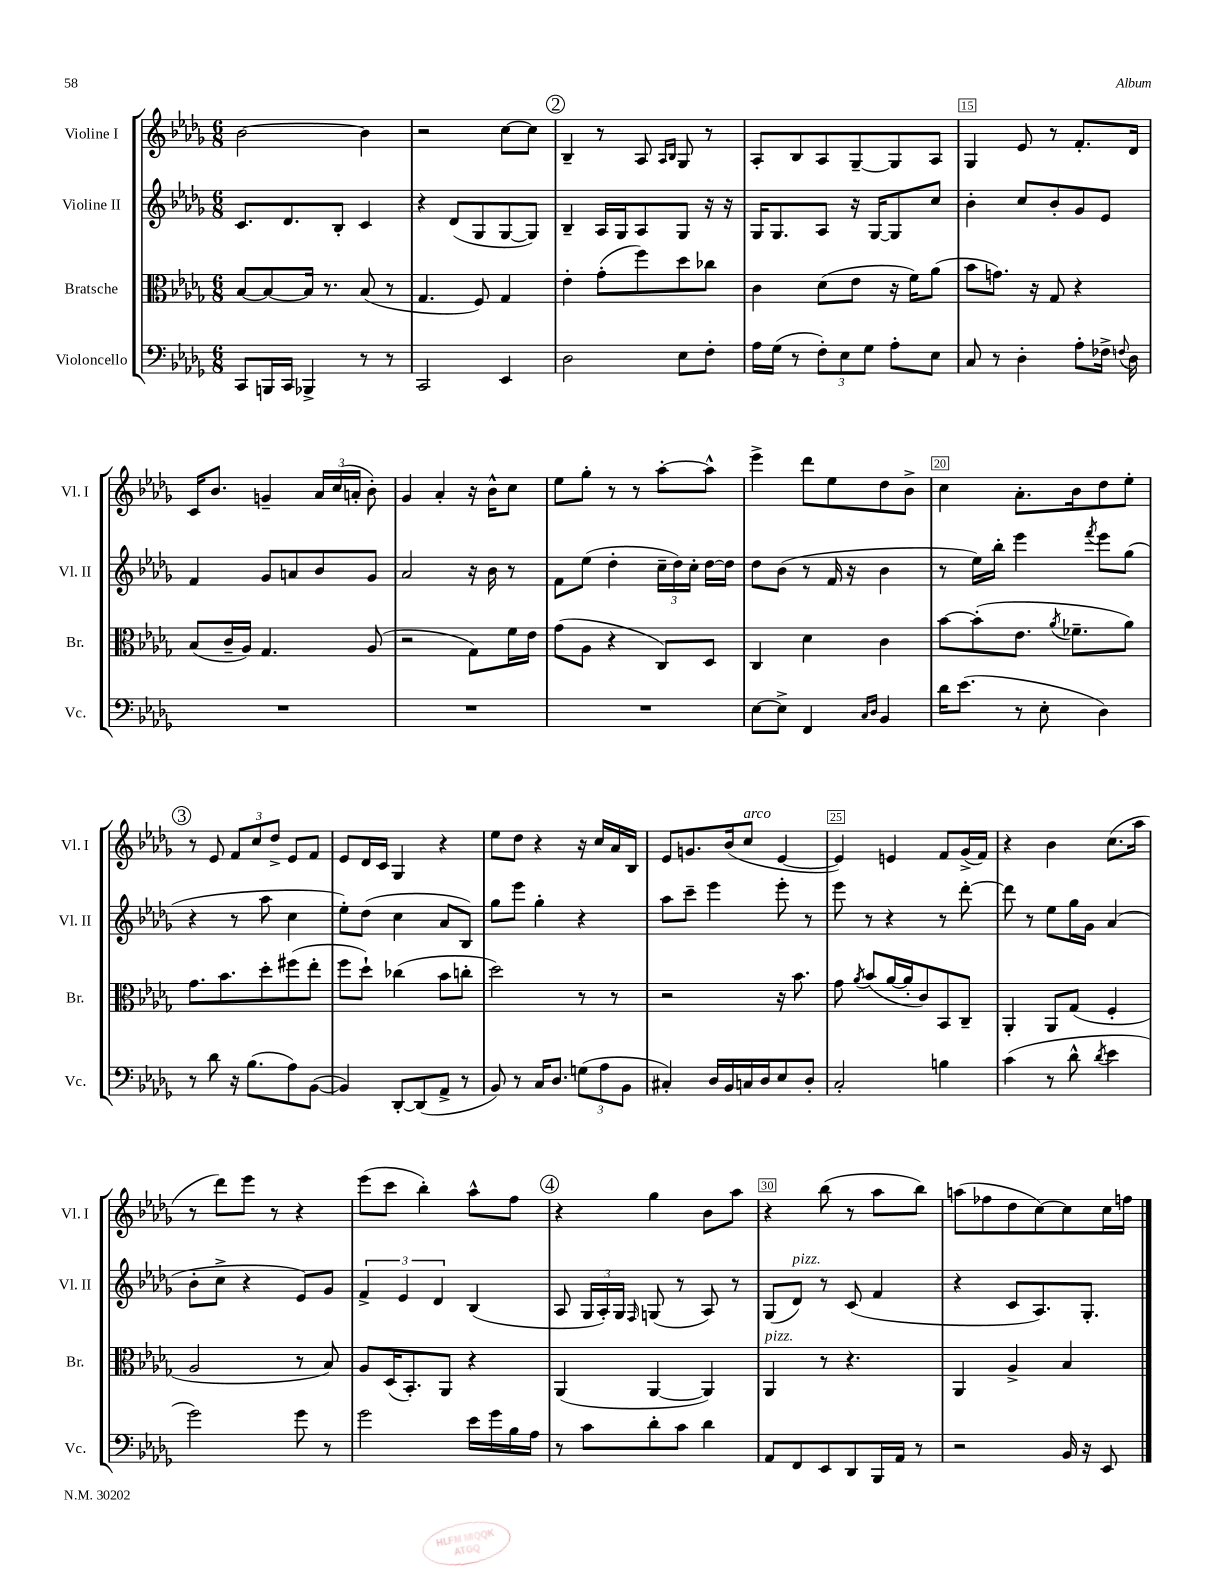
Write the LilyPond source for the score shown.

<<
\new StaffGroup <<
\new Staff = "s0" \with { instrumentName = "Violine I" shortInstrumentName = "Vl. I" } {
    \clef treble \key des \major \numericTimeSignature \time 6/8
    \autoBeamOff bes'2~ bes'4 |
    r2 c''8[~ c''8] |
    \mark \markup { \circle "2" } bes4-- r8 aes8 \grace { aes16[ bes16] } ges8 r8 |
    aes8[-. bes8 aes8 ges8~-- ges8 aes8] |
    ges4 ees'8 r8 f'8.[-. des'16] |
    c'16[ bes'8.] g'4-- \tuplet 3/2 { aes'16[ c''16( a'16]-. } bes'8-.) |
    ges'4 aes'4-. r16 bes'16[-^ c''8] |
    ees''8[ ges''8]-. r8 r8 aes''8[~-. aes''8]-^ |
    ees'''4-> des'''8[ ees''8 des''8 bes'8]-> |
    c''4 aes'8.[-. bes'16 des''8 ees''8]-. |
    \mark \markup { \circle "3" } r8 ees'8 \tuplet 3/2 { f'8[ c''8 des''8]-> } ees'8[ f'8] |
    ees'8[ des'16 c'16] ges4 r4 |
    ees''8[ des''8] r4 r16 c''16[ aes'16 bes16] |
    ees'8[ g'8. bes'16( c''8]^\markup { \italic "arco" } ees'4~ |
    ees'4) e'4 f'8[ ges'16->( f'16]) |
    r4 bes'4 c''8.[( aes''16] |
    r8 des'''8[) ees'''8] r8 r4 |
    ees'''8[( c'''8] bes''4-.) aes''8[-^ f''8] |
    \mark \markup { \circle "4" } r4 ges''4 bes'8[ aes''8] |
    r4 bes''8( r8 aes''8[ bes''8]) |
    a''8[( fes''8 des''8 c''8~) c''8 c''16 f''16] \bar "|." |
}
\new Staff = "s1" \with { instrumentName = "Violine II" shortInstrumentName = "Vl. II" } {
    \clef treble \key des \major \numericTimeSignature \time 6/8
    \autoBeamOff c'8.[ des'8. bes8]-. c'4 |
    r4 des'8[( ges8 ges8~ ges8]) |
    \mark \markup { \circle "2" } bes4-- aes16[ ges16 aes8 ges8] r16 r16 |
    ges16[ ges8. aes8] r16 ges16[~ ges8 c''8] |
    bes'4-. c''8[ bes'8-. ges'8 ees'8] |
    f'4 ges'8[ a'8 bes'8 ges'8] |
    aes'2 r16 bes'16 r8 |
    f'8[ ees''8]( des''4-. \tuplet 3/2 { c''16[-- des''16) c''16]-. } des''16[~ des''16] |
    des''8[ bes'8]( r8 f'16 r16 bes'4 |
    r8 ees''16[) bes''16]-. ees'''4 \acciaccatura { f'''8 } ees'''8[ ges''8]( |
    \mark \markup { \circle "3" } r4 r8 aes''8 c''4 |
    ees''8[-.) des''8]( c''4 aes'8[ bes8]) |
    ges''8[ ees'''8] ges''4-. r4 |
    aes''8[ c'''8]-- ees'''4 ees'''8-. r8 |
    ees'''8 r8 r4 r8 des'''8~-. |
    des'''8 r8 ees''8[ ges''16 ges'16] aes'4( |
    bes'8[-. c''8]-> r4 ees'8[) ges'8] |
    \tuplet 3/2 { f'4-> ees'4 des'4 } bes4( |
    \mark \markup { \circle "4" } aes8 \tuplet 3/2 { ges16[ aes16-.) ges16] } \grace { f16 } g8( r8 aes8) r8 |
    ges8[( des'8]^\markup { \italic "pizz." }) r8 c'8( f'4 |
    r4 c'8[ aes8.) ges8.]-. \bar "|." |
}
\new Staff = "s2" \with { instrumentName = "Bratsche" shortInstrumentName = "Br." } {
    \clef alto \key des \major \numericTimeSignature \time 6/8
    \autoBeamOff bes8[~ bes8~ bes16] r8. bes8( r8 |
    ges4. f8) ges4 |
    \mark \markup { \circle "2" } ees'4-. ges'8[-.( f''8) des''8 ces''8] |
    c'4 des'8[( ees'8] r16 f'16[) aes'8]( |
    bes'8[ g'8.]) r16 ges8 r4 |
    bes8[( c'16-- aes16]) ges4. aes8( |
    r2 ges8[) f'16 ees'16] |
    ges'8[( aes8] r4 c8[) des8] |
    c4 des'4 c'4 |
    bes'8[~ bes'8-.( ees'8.] \acciaccatura { aes'8 } fes'8.[-- aes'8]) |
    \mark \markup { \circle "3" } ges'8.[ bes'8. des''8-. fis''8( ees''8]-. |
    f''8[ des''8]-!) ces''4( bes'8[ c''8]-. |
    des''2) r8 r8 |
    r2 r16 bes'8. |
    ges'8 \acciaccatura { aes'8 } bes'8[( aes'16~ aes'16-. c'8) bes,8 c8]-- |
    aes,4-. aes,8[ ges8]( f4-. |
    aes2 r8 bes8) |
    aes8[ des16( bes,8.-.) aes,8] r4 |
    \mark \markup { \circle "4" } aes,4( aes,4~ aes,4) |
    aes,4^\markup { \italic "pizz." } r8 r4. |
    aes,4 aes4-> bes4 \bar "|." |
}
\new Staff = "s3" \with { instrumentName = "Violoncello" shortInstrumentName = "Vc." } {
    \clef bass \key des \major \numericTimeSignature \time 6/8
    \autoBeamOff c,8[ b,,16 c,16] bes,,4-> r8 r8 |
    c,2 ees,4 |
    \mark \markup { \circle "2" } des2 ees8[ f8]-. |
    aes16[ ges16]( r8 \tuplet 3/2 { f8[-.) ees8 ges8] } aes8[-. ees8] |
    c8 r8 des4-. aes8[-. fes16]-> \appoggiatura { f8 } des16 |
    R2. |
    R2. |
    R2. |
    ees8[~ ees8]-> f,4 \grace { c16[ des16] } bes,4 |
    des'16[ ees'8.]( r8 ees8-. des4) |
    \mark \markup { \circle "3" } r8 des'8 r16 bes8.[( aes8) bes,8]~( |
    bes,4) des,8[~-. des,8( aes,8]-> r8 |
    bes,8) r8 c16[ des8.] \tuplet 3/2 { g8[( aes8 bes,8] } |
    cis4-.) des16[ bes,16 c16 des16 ees8 des8]-. |
    c2-. b4 |
    c'4( r8 des'8-^ \acciaccatura { des'8 } ees'4 |
    ges'2) ges'8 r8 |
    ges'2 ees'16[ ges'16 bes16 aes16] |
    \mark \markup { \circle "4" } r8 c'8[ des'8-. c'8] des'4 |
    aes,8[ f,8 ees,8 des,8 bes,,16 aes,16] r8 |
    r2 bes,16 r16 ees,8 \bar "|." |
}
>>
>>
\layout { \context { \Score currentBarNumber = #11 \override BarNumber.break-visibility = ##(#f #t #t) barNumberVisibility = #(every-nth-bar-number-visible 5) \override BarNumber.stencil = #(make-stencil-boxer 0.1 0.3 ly:text-interface::print) } }
